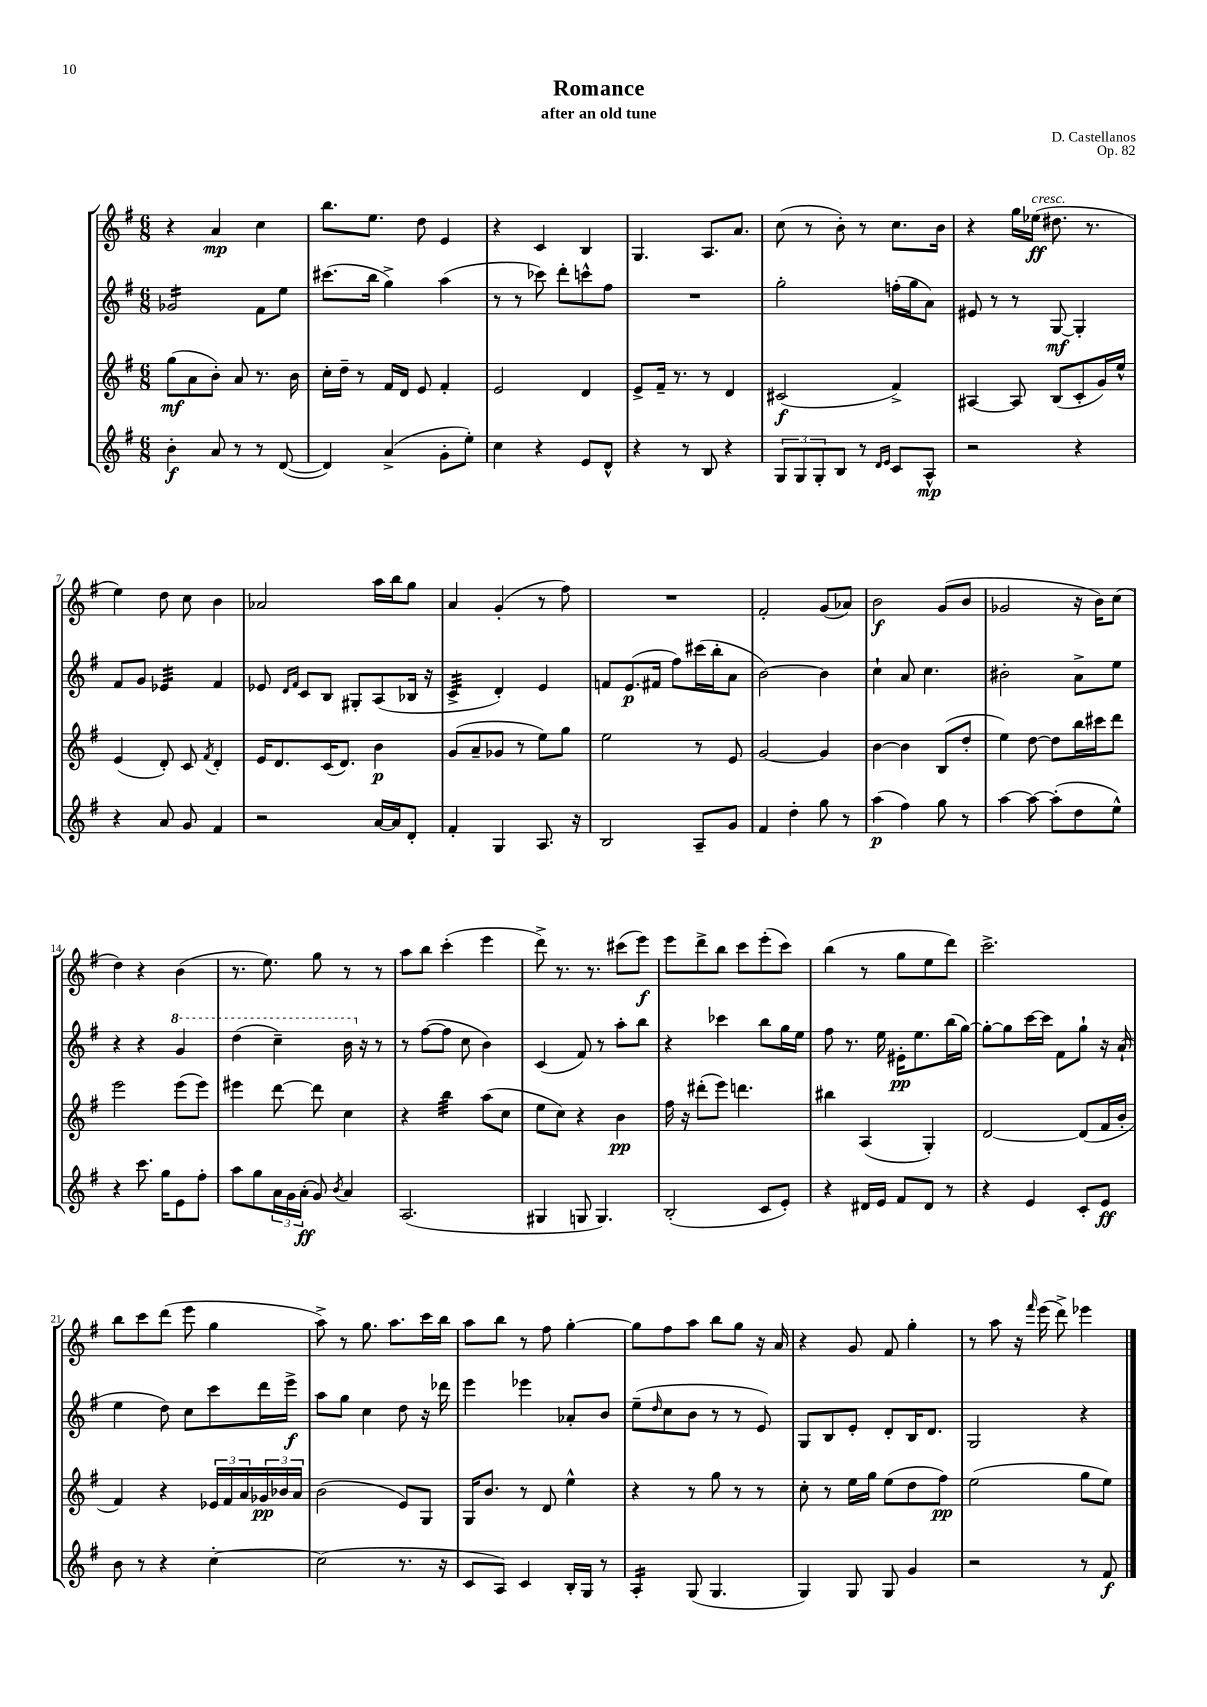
\header { title = "Romance" composer = "D. Castellanos" subtitle = "after an old tune" opus = "Op. 82" }
<<
\new StaffGroup <<
\new Staff = "s0" {
    \clef treble \key g \major \numericTimeSignature \time 6/8
    r4 a'4\mp c''4 |
    b''8. e''8. d''8 e'4 |
    r4 c'4 b4 |
    g4. a8. a'8. |
    c''8( r8 b'8-.) r8 c''8. b'16 |
    r4 g''16 ees''16\ff^\markup { \italic "cresc." }( dis''8. r8. |
    e''4) d''8 c''8 b'4 |
    aes'2 a''16 b''16 g''8 |
    a'4 g'4-.( r8 fis''8) |
    R2. |
    fis'2-. g'8( aes'8) |
    b'2\f g'8( b'8 |
    ges'2 r16 b'16) c''8( |
    d''4) r4 b'4( |
    r8. e''8.) g''8 r8 r8 |
    a''8 b''8 c'''4-.( e'''4 |
    d'''8->) r8. r8. cis'''8( e'''8\f) |
    e'''8 d'''8-> b''8 c'''8 e'''8-.( c'''8) |
    b''4( r8 g''8 e''8 d'''8) |
    c'''2.-> |
    b''8 c'''8 d'''8( e'''8 g''4 |
    a''8->) r8 g''8. a''8. c'''16 b''16 |
    a''8 b''8 r8 fis''8 g''4~-. |
    g''8 fis''8 a''8 b''8 g''8 r16 a'16 |
    r4 g'8 fis'8 g''4-. |
    r8 a''8 r16 \grace { fis'''16 } e'''16( d'''8->) ees'''4 \bar "|." |
}
\new Staff = "s1" {
    \clef treble \key g \major \numericTimeSignature \time 6/8
    ges'2:16 fis'8 e''8 |
    cis'''8.( b''16 g''4->) a''4( |
    r8 r8 ces'''8) d'''8-. c'''8-^ fis''8 |
    R2. |
    g''2-. f''16-.( g''16 a'8) |
    eis'8 r8 r8 g8~\mf g4-. |
    fis'8 g'8 ees'4:32 fis'4 |
    ees'8 \grace { d'16 fis'16 } c'8 b8 gis8-. a8( bes16 r16 |
    c'4:32-> d'4-.) e'4 |
    f'8 e'8.\p( fis'16 fis''8) cis'''16( b''16-. a'8 |
    b'2~) b'4 |
    c''4-! a'8 c''4. |
    bis'2-. a'8-> e''8 |
    r4 r4 \ottava #1 g''4 |
    d'''4( c'''4--) b''16 \ottava #0 r16 r8 |
    r8 fis''8~( fis''8 c''8 b'4) |
    c'4( fis'8) r8 a''8-. b''8 |
    r4 ces'''4 b''8 g''16 e''16 |
    fis''8 r8. e''16 eis'16-.\pp e''8. b''16( g''16~) |
    g''8~-. g''8 c'''16~ c'''16 fis'8 g''8-! r16 a'16-!( |
    e''4 d''8) c''8 c'''8 d'''16 e'''16->\f |
    a''8 g''8 c''4 d''8 r16 des'''16 |
    e'''4 ees'''4 aes'8-. b'8 |
    e''8--( \grace { d''16 } c''8 b'8 r8 r8 e'8) |
    g8 b8 e'8-. d'8-. b16 d'8. |
    g2 r4 \bar "|." |
}
\new Staff = "s2" {
    \clef treble \key g \major \numericTimeSignature \time 6/8
    g''8\mf( a'8 b'8-.) a'8 r8. b'16 |
    c''16-. d''16-- r8 fis'16 d'16 e'8 fis'4-. |
    e'2 d'4 |
    e'8-> fis'16-- r8. r8 d'4 |
    cis'2\f( fis'4->) |
    ais4~ ais8 b8( c'8-. g'16) e''16-^ |
    e'4( d'8-.) c'8 \acciaccatura { fis'8 } d'4-. |
    e'16 d'8. c'16( d'8.) b'4\p |
    g'8( a'8-- ges'8 r8 e''8) g''8 |
    e''2 r8 e'8 |
    g'2~ g'4 |
    b'4~ b'4 b8( d''8-. |
    e''4) d''8~ d''8 b''16 cis'''16 d'''8 |
    e'''2 e'''8( e'''8) |
    eis'''4 d'''8~ d'''8 c''4 |
    r4 b''4:32 a''8( c''8 |
    e''8 c''8) r4 b'4\pp |
    fis''16 r16 dis'''8-.( e'''8) d'''4. |
    bis''4 a4( g4-.) |
    d'2~ d'8( fis'16 b'16-. |
    fis'4) r4 \tuplet 3/2 { ees'16 fis'16 a'16 } \tuplet 3/2 { ges'16\pp bes'16 a'16 } |
    b'2( e'8) g8 |
    g16 b'8. r8 d'8 e''4-^ |
    r4 r8 g''8 r8 r8 |
    c''8-. r8 e''16 g''16 e''8( d''8 fis''8\pp) |
    e''2( g''8 e''8) \bar "|." |
}
\new Staff = "s3" {
    \clef treble \key g \major \numericTimeSignature \time 6/8
    b'4-.\f a'8 r8 r8 d'8~( |
    d'4) a'4->( g'8-. e''8-.) |
    c''4 r4 e'8 d'8-^ |
    r4 r8 b8 r4 |
    \tuplet 3/2 { g8 g8 g8-. } b8 r8 \grace { d'16 e'16 } c'8 a8-^\mp |
    r2 r4 |
    r4 a'8 g'8 fis'4 |
    r2 a'16~ a'16 d'8-. |
    fis'4-. g4 a8. r16 |
    b2 a8-- g'8 |
    fis'4 d''4-. g''8 r8 |
    a''4\p( fis''4) g''8 r8 |
    a''4~ a''8~ a''8-.( d''8 e''8-^) |
    r4 c'''8. g''16 e'8 fis''8-. |
    a''8 g''8 \tuplet 3/2 { a'16 g'16 a'16-.\ff( } g'8) \acciaccatura { b'8 } a'4 |
    a2.( |
    gis4 g8 g4.) |
    b2-.( c'8 e'8-.) |
    r4 dis'16 e'16 fis'8 dis'8 r8 |
    r4 e'4 c'8-. e'8\ff |
    b'8 r8 r4 c''4~-. |
    c''2( r8. r16 |
    c'8 a8) c'4 b16-. g16 r8 |
    a4:16-. g8( g4. |
    g4) g8 g8 g'4 |
    r2 r8 fis'8\f \bar "|." |
}
>>
>>
